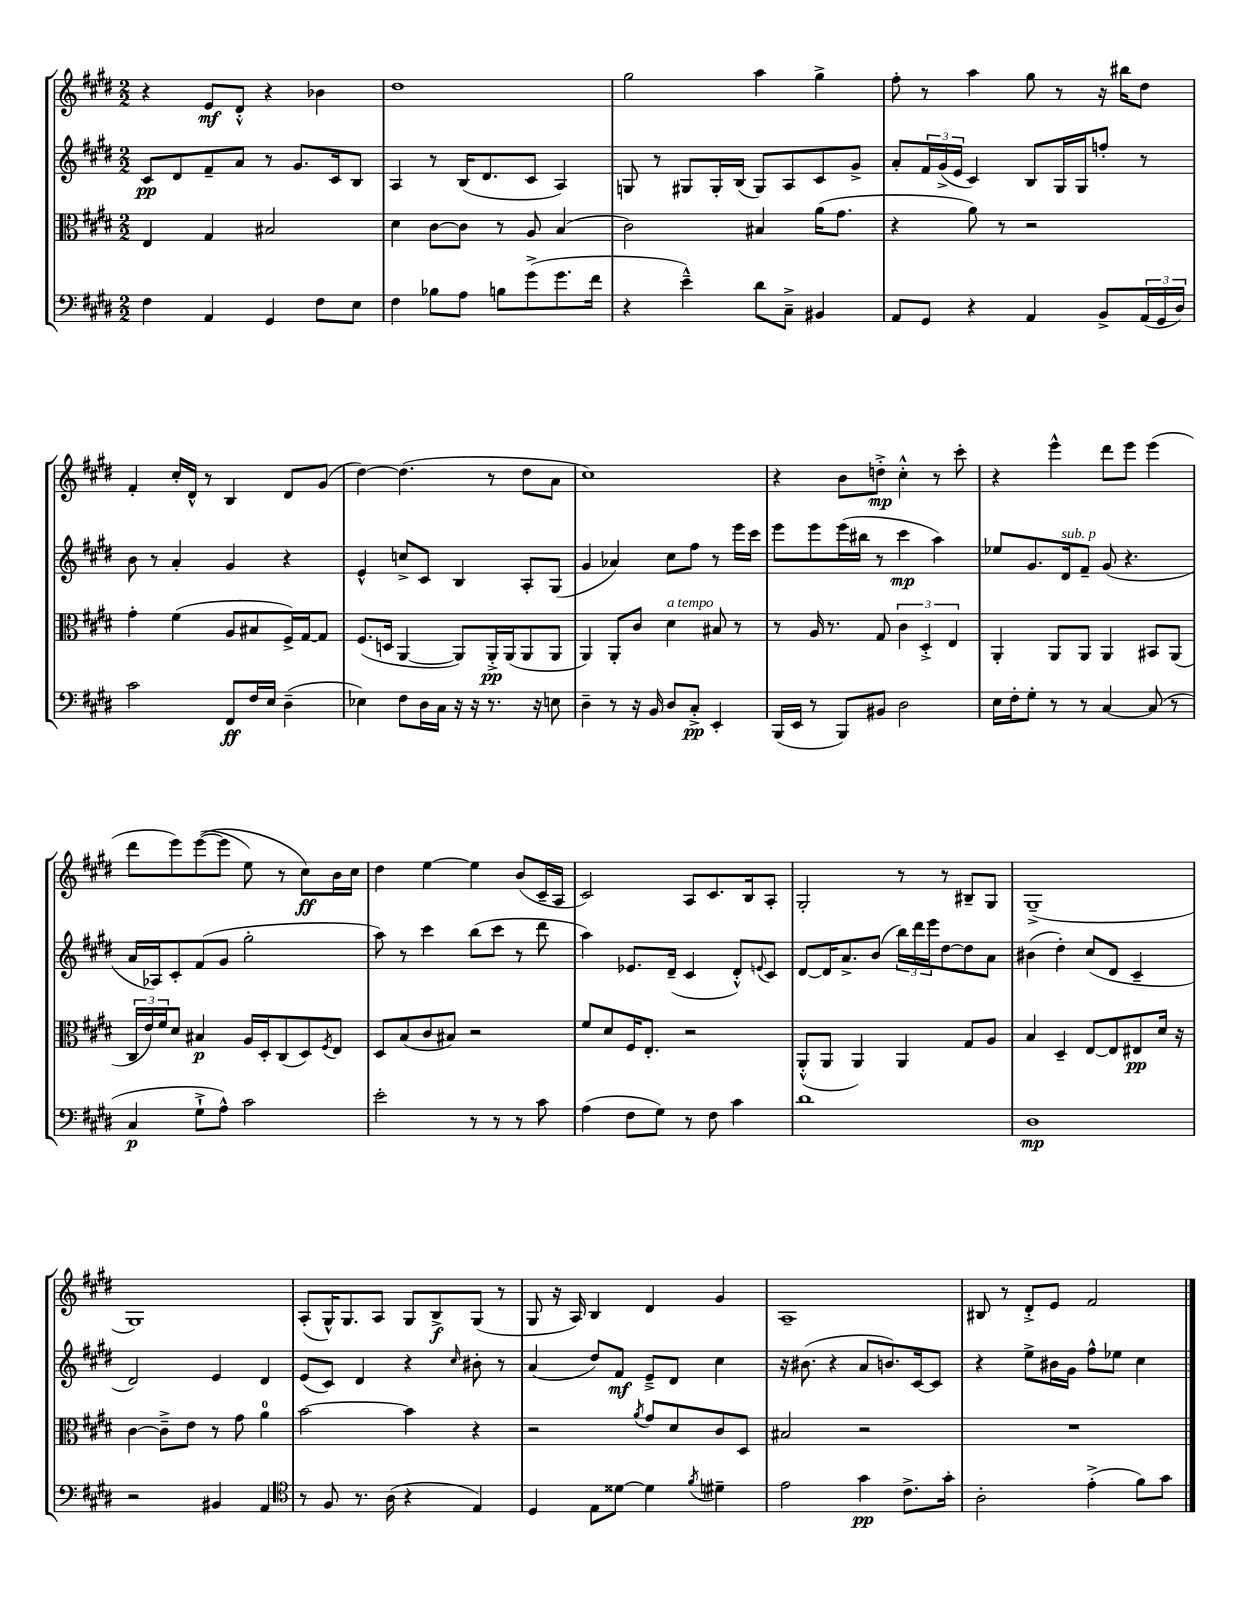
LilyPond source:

<<
\new StaffGroup <<
\new Staff = "s0" {
    \clef treble \key e \major \numericTimeSignature \time 2/2
    r4 e'8\mf dis'8-.-^ r4 bes'4 |
    dis''1 |
    gis''2 a''4 gis''4-> |
    fis''8-. r8 a''4 gis''8 r8 r16 bis''16 dis''8 |
    fis'4-. cis''16-. dis'16-^ r8 b4 dis'8 gis'8( |
    dis''4~) dis''4.( r8 dis''8 a'8 |
    cis''1) |
    r4 b'8 d''8-.->\mp cis''4-.-^ r8 cis'''8-. |
    r4 e'''4-^ dis'''8 e'''8 e'''4( |
    dis'''8 e'''8) e'''8~(\( e'''8 e''8) r8 cis''8\ff\) b'16 cis''16 |
    dis''4 e''4~ e''4 b'8( cis'16-- a16 |
    cis'2) a8 cis'8. b16 a8-. |
    gis2-. r8 r8 bis8-- gis8 |
    gis1--->( |
    gis1) |
    a8-.( gis16-^) gis8. a8 gis8 b8->\f gis8( r8 |
    gis8 r16 a16) b4 dis'4 gis'4 |
    a1-- |
    bis8 r8 dis'8-.-> e'8 fis'2 \bar "|." |
}
\new Staff = "s1" {
    \clef treble \key e \major \numericTimeSignature \time 2/2
    cis'8\pp dis'8 fis'8-- a'8 r8 gis'8. cis'16 b8 |
    a4 r8 b16( dis'8. cis'8 a4) |
    g8 r8 gis8 gis16-. b16( gis8) a8 cis'8 gis'8-> |
    a'8-. \tuplet 3/2 { fis'16 gis'16->( e'16 } cis'4) b8 gis16 gis16 f''8-. r8 |
    b'8 r8 a'4-. gis'4 r4 |
    e'4-^ c''8-> cis'8 b4 a8-. gis8( |
    gis'4 aes'4) cis''8 fis''8 r8 e'''16 cis'''16 |
    e'''8 e'''8 e'''16( bis''16 r8 cis'''4\mp a''4) |
    ees''8 gis'8. dis'16^\markup { \italic "sub. p" } fis'8-- gis'8( r4. |
    a'16 aes16) cis'8-. fis'8( gis'8 gis''2-. |
    a''8) r8 cis'''4 b''8( cis'''8 r8 dis'''8 |
    a''4) ees'8. dis'16--( cis'4 dis'8-.-^) \appoggiatura { e'8 } cis'8 |
    dis'8~ dis'16 a'8.-> b'8( \tuplet 3/2 { b''16) dis'''16 e'''16 } dis''8~ dis''8 a'8 |
    bis'4( dis''4-.) cis''8( dis'8 cis'4-- |
    dis'2) e'4 dis'4 |
    e'8( cis'8) dis'4 r4 \grace { cis''16 } bis'8-. r8 |
    a'4( dis''8) fis'8\mf e'8---> dis'8 cis''4 |
    r16 bis'8.( r4 a'8 b'8.) cis'16~ cis'8 |
    r4 e''8-> bis'16 gis'16 fis''8-^ ees''8 cis''4 \bar "|." |
}
\new Staff = "s2" {
    \clef alto \key e \major \numericTimeSignature \time 2/2
    e4 gis4 bis2 |
    dis'4 cis'8~ cis'8 r8 a8 b4( |
    cis'2) bis4 a'16( gis'8. |
    r4 a'8) r8 r2 |
    gis'4-. fis'4( a8 bis8 fis16->) gis16~ gis8 |
    fis8.( d16 a,4~ a,8) a,16-.->\pp a,16( a,8 a,8 |
    a,4) a,8-. cis'8 dis'4^\markup { \italic "a tempo" } bis8 r8 |
    r8 a16 r8. gis8 \tuplet 3/2 { cis'4 dis4-.-> e4 } |
    a,4-. a,8 a,8 a,4 bis,8 a,8( |
    \tuplet 3/2 { cis16 e'16) fis'16 } dis'8 bis4\p a16 dis16-. cis8( dis8) \acciaccatura { fis8 } e8 |
    dis8 b8( cis'8 bis8) r2 |
    fis'8 dis'8 fis16 e8.-. r2 |
    a,8-.-^( a,8 a,4) a,4 gis8 a8 |
    b4 dis4-- e8~ e8 eis8\pp dis'16 r16 |
    cis'4~ cis'8---> e'8 r8 gis'8 a'4-0 |
    b'2~ b'4 r4 |
    r2 \acciaccatura { a'8 } gis'8 dis'8 cis'8 dis8 |
    bis2 r2 |
    R1 \bar "|." |
}
\new Staff = "s3" {
    \clef bass \key e \major \numericTimeSignature \time 2/2
    fis4 a,4 gis,4 fis8 e8 |
    fis4 bes8 a8 b8 gis'8->( gis'8. fis'16 |
    r4 e'4---^) dis'8 cis8---> bis,4 |
    a,8 gis,8 r4 a,4 b,8-> \tuplet 3/2 { a,16( gis,16 dis16) } |
    cis'2 fis,8\ff fis16 e16 dis4--( |
    ees4) fis8 dis16 cis16 r16 r16 r8. r16 e8 |
    dis4-- r8 r16 b,16 dis8 cis8-.->\pp e,4-. |
    b,,16( e,16 r8 b,,8) bis,8 dis2 |
    e16 fis16-. gis8-. r8 r8 cis4~ cis8( r8 |
    cis4\p gis8-!-> a8-^) cis'2 |
    e'2-. r8 r8 r8 cis'8 |
    a4( fis8 gis8) r8 fis8 cis'4 |
    dis'1 |
    dis1\mp |
    r2 bis,4 a,4 |
    \clef tenor r8 fis8 r8. a16( r4 e4) |
    dis4 e8 disis'8~ disis'4 \acciaccatura { fis'8 } dis'4-- |
    e'2 gis'4\pp cis'8.-> gis'16-. |
    a2-. e'4-.->( fis'8) gis'8 \bar "|." |
}
>>
>>
\layout { \context { \Score \remove "Bar_number_engraver" } }
